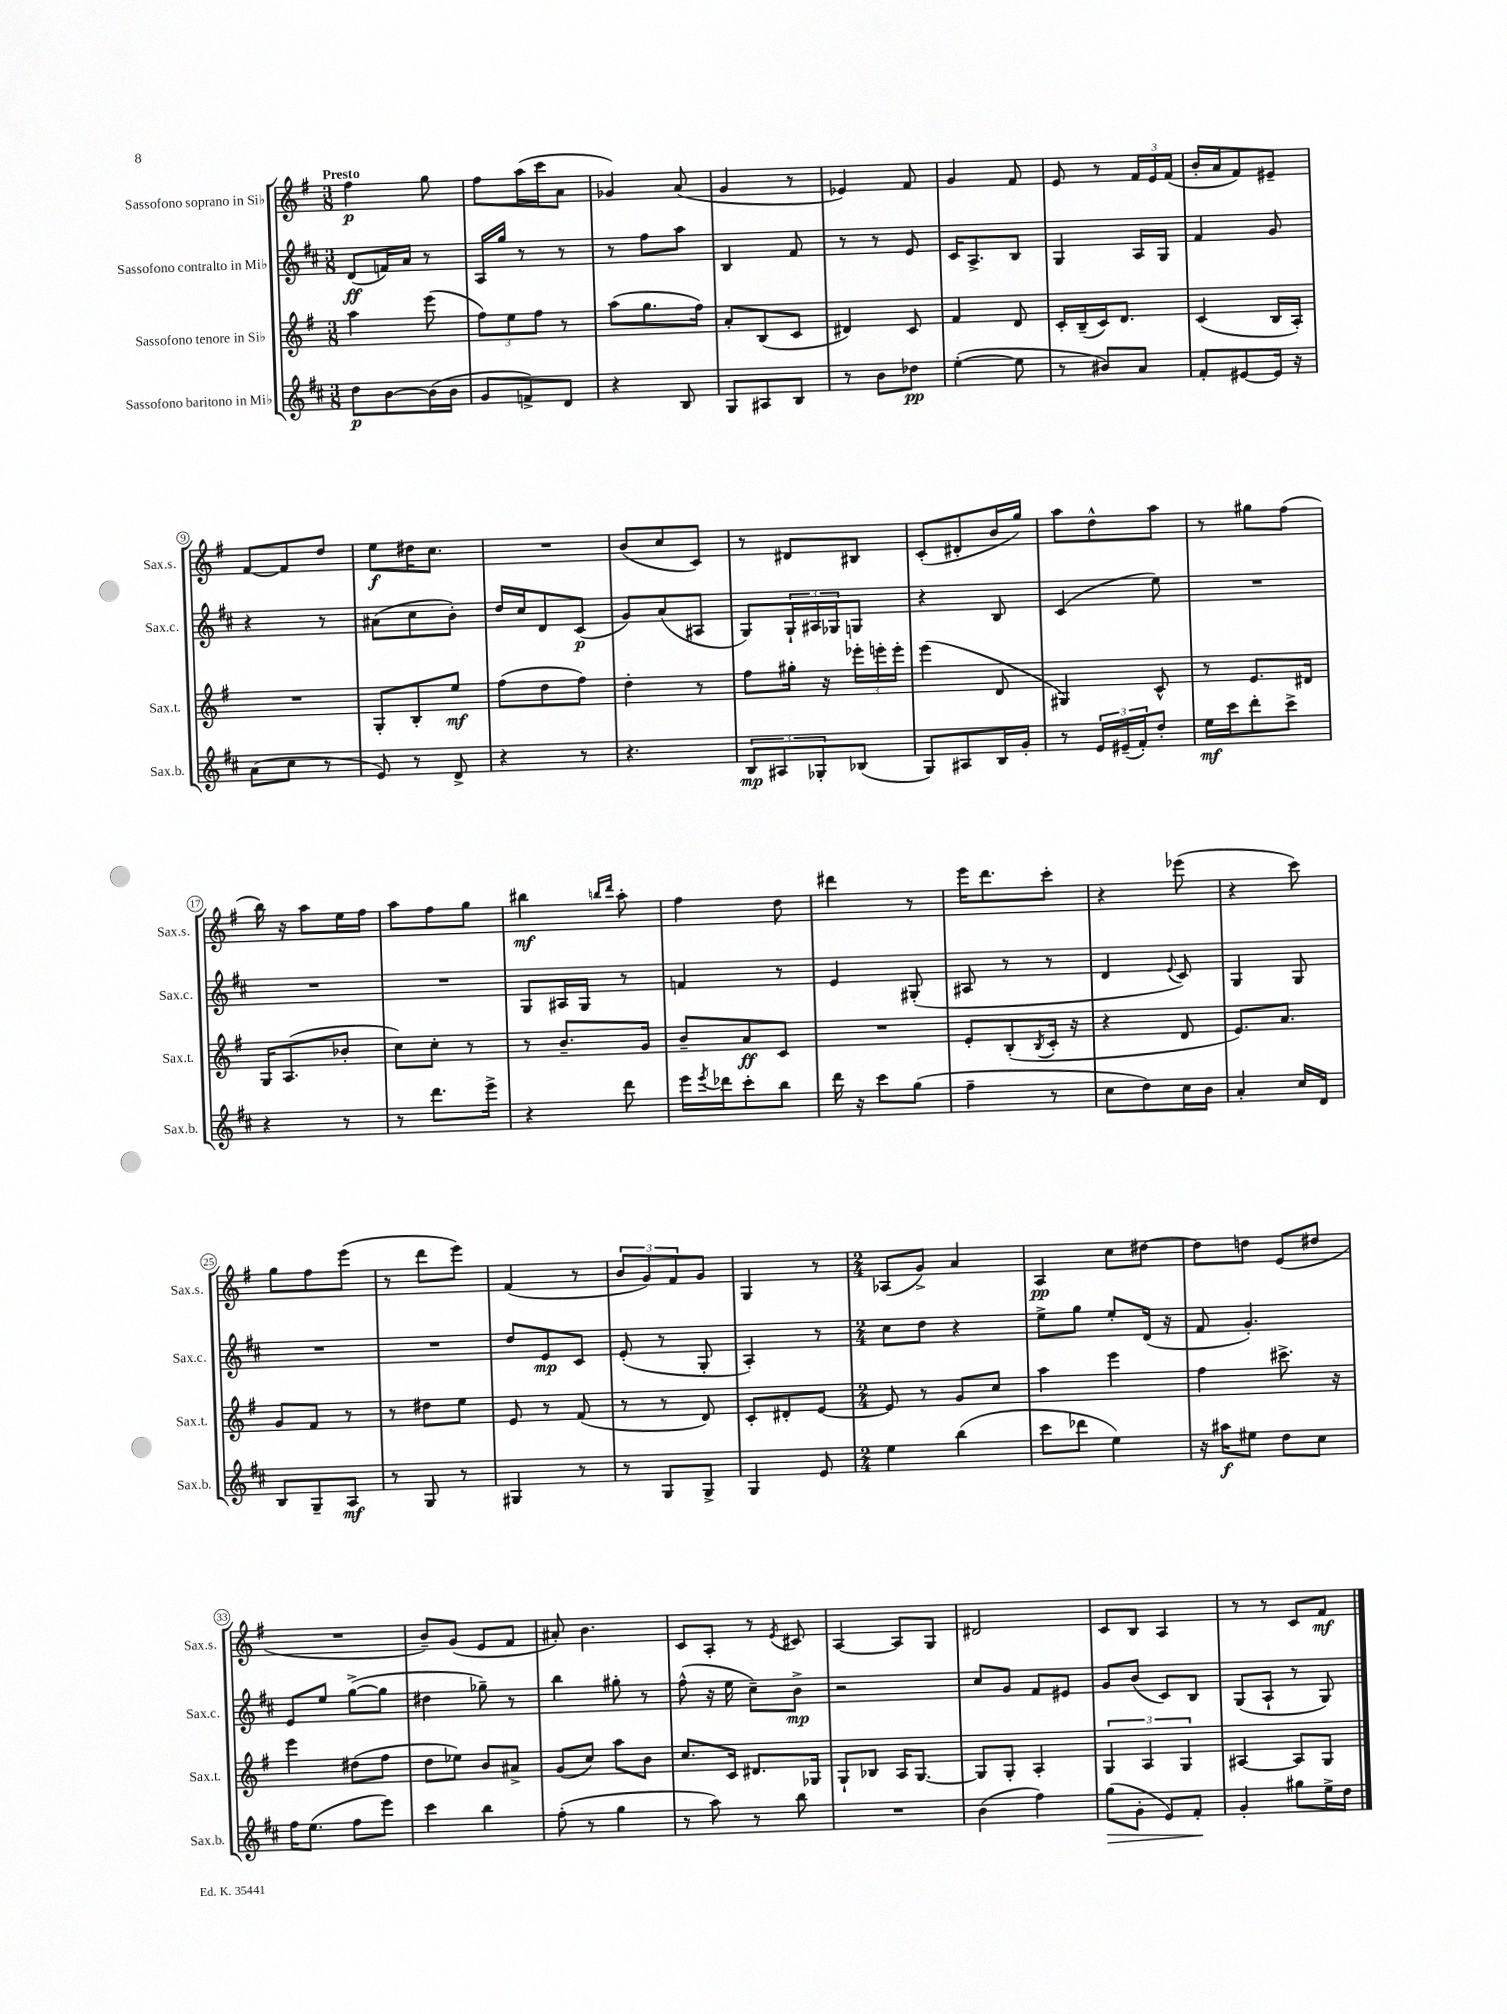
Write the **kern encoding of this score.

**kern	**kern	**kern	**kern
*staff4	*staff3	*staff2	*staff1
*clefG2	*clefG2	*clefG2	*clefG2
*k[f#c#]	*k[f#]	*k[f#c#]	*k[f#]
*M3/8	*M3/8	*M3/8	*M3/8
8dd	4aa	(8d	4ff#
[8b	.	16f)	.
.	.	16a	.
(16b]	(8eee	8r	8gg
16b	.	.	.
=	=	=	=
8g	12ff#)	16A	8ff#
.	.	16gg	.
.	12ee	.	.
8f^)	.	8r	(16aa
.	12ff#	.	.
.	.	.	16ccc
8d	8r	8r	8a
=	=	=	=
4r	(8aa	8r	4g-)
.	8.gg	8ff#	.
8B	.	8aa	(8a
.	16ff#)	.	.
=	=	=	=
8G	8a'	4B	4g
8A#	(8B	.	.
8B	8c	8f#	8r
=	=	=	=
8r	4d#)	8r	4e-)
8b	.	8r	.
8dd-	8c	8e	8f#
=	=	=	=
([4ee'	4f#	16c#	4g
.	.	8.A^	.
8ee]	8d	8B	8f#
=	=	=	=
8r	16c'	4G	8e
.	(16B~	.	.
8b#)	16c)	.	8r
.	8.d	.	.
8a	.	16A	24f#
.	.	.	24e
.	.	16G	.
.	.	.	(24f#
=	=	=	=
8f#'	(4c	4f#	16b'
.	.	.	16a
[8e#	.	.	8f#)
16e#]	16B	8g	8e#~
16r	16A')	.	.
=	=	=	=
(8a	4.r	4r	[8f#
8cc#	.	.	8f#]
8r	.	8r	8dd
=	=	=	=
8e)	8G'	(8a#	8ee
8r	8B'	8cc#	16dd#
.	.	.	8.cc
8d^	8ee	8b')	.
=	=	=	=
4r	(8ff#	16dd	4.r
.	.	16cc#	.
.	8dd	8d	.
8r	8ff#)	(8c#	.
=	=	=	=
4.r	4dd'	8g)	(8b
.	.	(8a	8cc
.	8r	8A#	8c)
=	=	=	=
12B	8ff#	8G)	8r
12A#	.	.	.
.	16gg#'	24G`	8d#
12G-'	.	24A#	.
.	16r	.	.
.	.	24G-	.
(8B-	24eee-'	8G	8B#
.	24eee'	.	.
.	24eee'	.	.
=	=	=	=
8G)	(4eee	4r	(8c'
8A#	.	.	8d#'
16B	8d	8B	16b
16g'	.	.	16gg)
=	=	=	=
8r	4G#)	(4c#	8aa
24e	.	.	8dd^^
(24e#~	.	.	.
24f#')	.	.	.
8dd'	8c^^	8ee)	8aa
=	=	=	=
16ee	8r	4.r	8r
16ccc#	.	.	.
8ddd'	8.e	.	8gg#
8ccc#^	.	.	(8ff#
.	16d#	.	.
=	=	=	=
4r	16G	4.r	16bb)
.	(8.A	.	16r
.	.	.	8aa
8r	8b-'	.	16ee
.	.	.	16ff#
=	=	=	=
8r	8cc)	4.r	8aa
8.ddd	8cc'	.	8ff#
.	8r	.	8gg
16eee^	.	.	.
=	=	=	=
4r	8r	8G	4bb#
.	8.b~	16A#	.
.	.	16G	.
.	.	.	16qqbb
.	.	.	16qqddd
8ddd	.	8r	8aa'
.	16g	.	.
=	=	=	=
16eee	8b~	4f	4ff#
8qeee	.	.	.
16ddd-	.	.	.
8ccc#'	8a	.	.
8bb	8c	8r	8dd
=	=	=	=
16ddd	4.r	4e	4ddd#
16r	.	.	.
8ccc#	.	.	.
(8gg	.	(8G#'	8r
=	=	=	=
4ff#~	8e'	8A#	16eee
.	.	.	8.ddd
.	(8B'	8r	.
.	8qB	.	.
8r	16c'	8r	8ccc'
.	16r	.	.
=	=	=	=
8cc#	4r	4d	4r
8dd)	.	.	.
.	.	8qqe	.
16cc#	8d	8c#)	(8eee-
16b	.	.	.
=	=	=	=
4a'	8.e)	4G	4r
.	8.a	.	.
16cc#	.	8G	8ccc)
16d	.	.	.
=	=	=	=
8B	8g	4.r	8gg
8G~	8f#	.	8ff#
8A	8r	.	(8eee
=	=	=	=
8r	8r	4.r	8r
8G	8dd#	.	8ddd
8r	8ee	.	8eee)
=	=	=	=
4G#	8e	8dd	(4f#
.	8r	8e	.
8r	(8f#	8c#	8r
=	=	=	=
8r	8r	(8e'	12b
.	.	.	12g)
8G	8r	8r	.
.	.	.	12f#
8G^	8d)	8G'	8g
=	=	=	=
4G	8c'	4A')	4G
.	8d#'	.	.
8e	[8e	8r	8r
=	=	=	=
*M2/4	*M2/4	*M2/4	*M2/4
4ee	8e]	8cc#	(8A-
.	8r	8dd	8g^)
(4bb	8g	4r	4a
.	8cc	.	.
=	=	=	=
8ccc#	4aa	8ee^	4A
8ddd-	.	8gg	.
4ee)	4eee	8ee'	8cc
.	.	(16d	[8dd#
.	.	16r	.
=	=	=	=
16r	4ff#	8f#	8dd#]
16aa#	.	.	.
8ee#	.	4.g')	8dd
8dd	8.ccc#^	.	(8e
8cc#	.	.	8dd#
.	16r	.	.
=	=	=	=
16ff#	4eee	8e	2r
(8.ee	.	.	.
.	.	8ee	.
8ff#	(8dd#	([8gg^	.
8eee)	8ff#	8gg]	.
=	=	=	=
4ccc#	8dd	4dd#	8b~)
.	8ee-)	.	(8g
4bb	8b	8gg-~)	8e
.	8a#^	8r	8f#
=	=	=	=
(8ff#'	(8g	4bb	8a#')
8r	8cc)	.	4.b
4gg	8aa	8gg#'	.
.	8b	8r	.
=	=	=	=
8r	8.cc	(8ff#^^	8c
8aa)	.	16r	8A'
.	16c	16ee	.
8r	8.d#	8cc#~)	8r
.	.	.	8qe
8bb	.	8b^	8c#
.	16G-	.	.
=	=	=	=
2r	8G`	2r	[4A
.	8B-	.	.
.	16A	.	8A]
.	[8.G	.	.
.	.	.	8G
=	=	=	=
(4b	8G]	8cc#	2d#
.	8G'	8g	.
4ff#)	4A'	8f#	.
.	.	8e#	.
=	=	=	=
(8gg	6G	8g	8c
8g'	.	(8b	8B
.	6A	.	.
8e)	.	8c#)	4A
.	6G	.	.
8f#'	.	8B	.
=	=	=	=
4g'	[4A#	(8G	8r
.	.	8A`	8r
8gg#	8A#]	8r	8c
16ee^	8G	8G)	8f#
16dd	.	.	.
==	==	==	==
*-	*-	*-	*-
